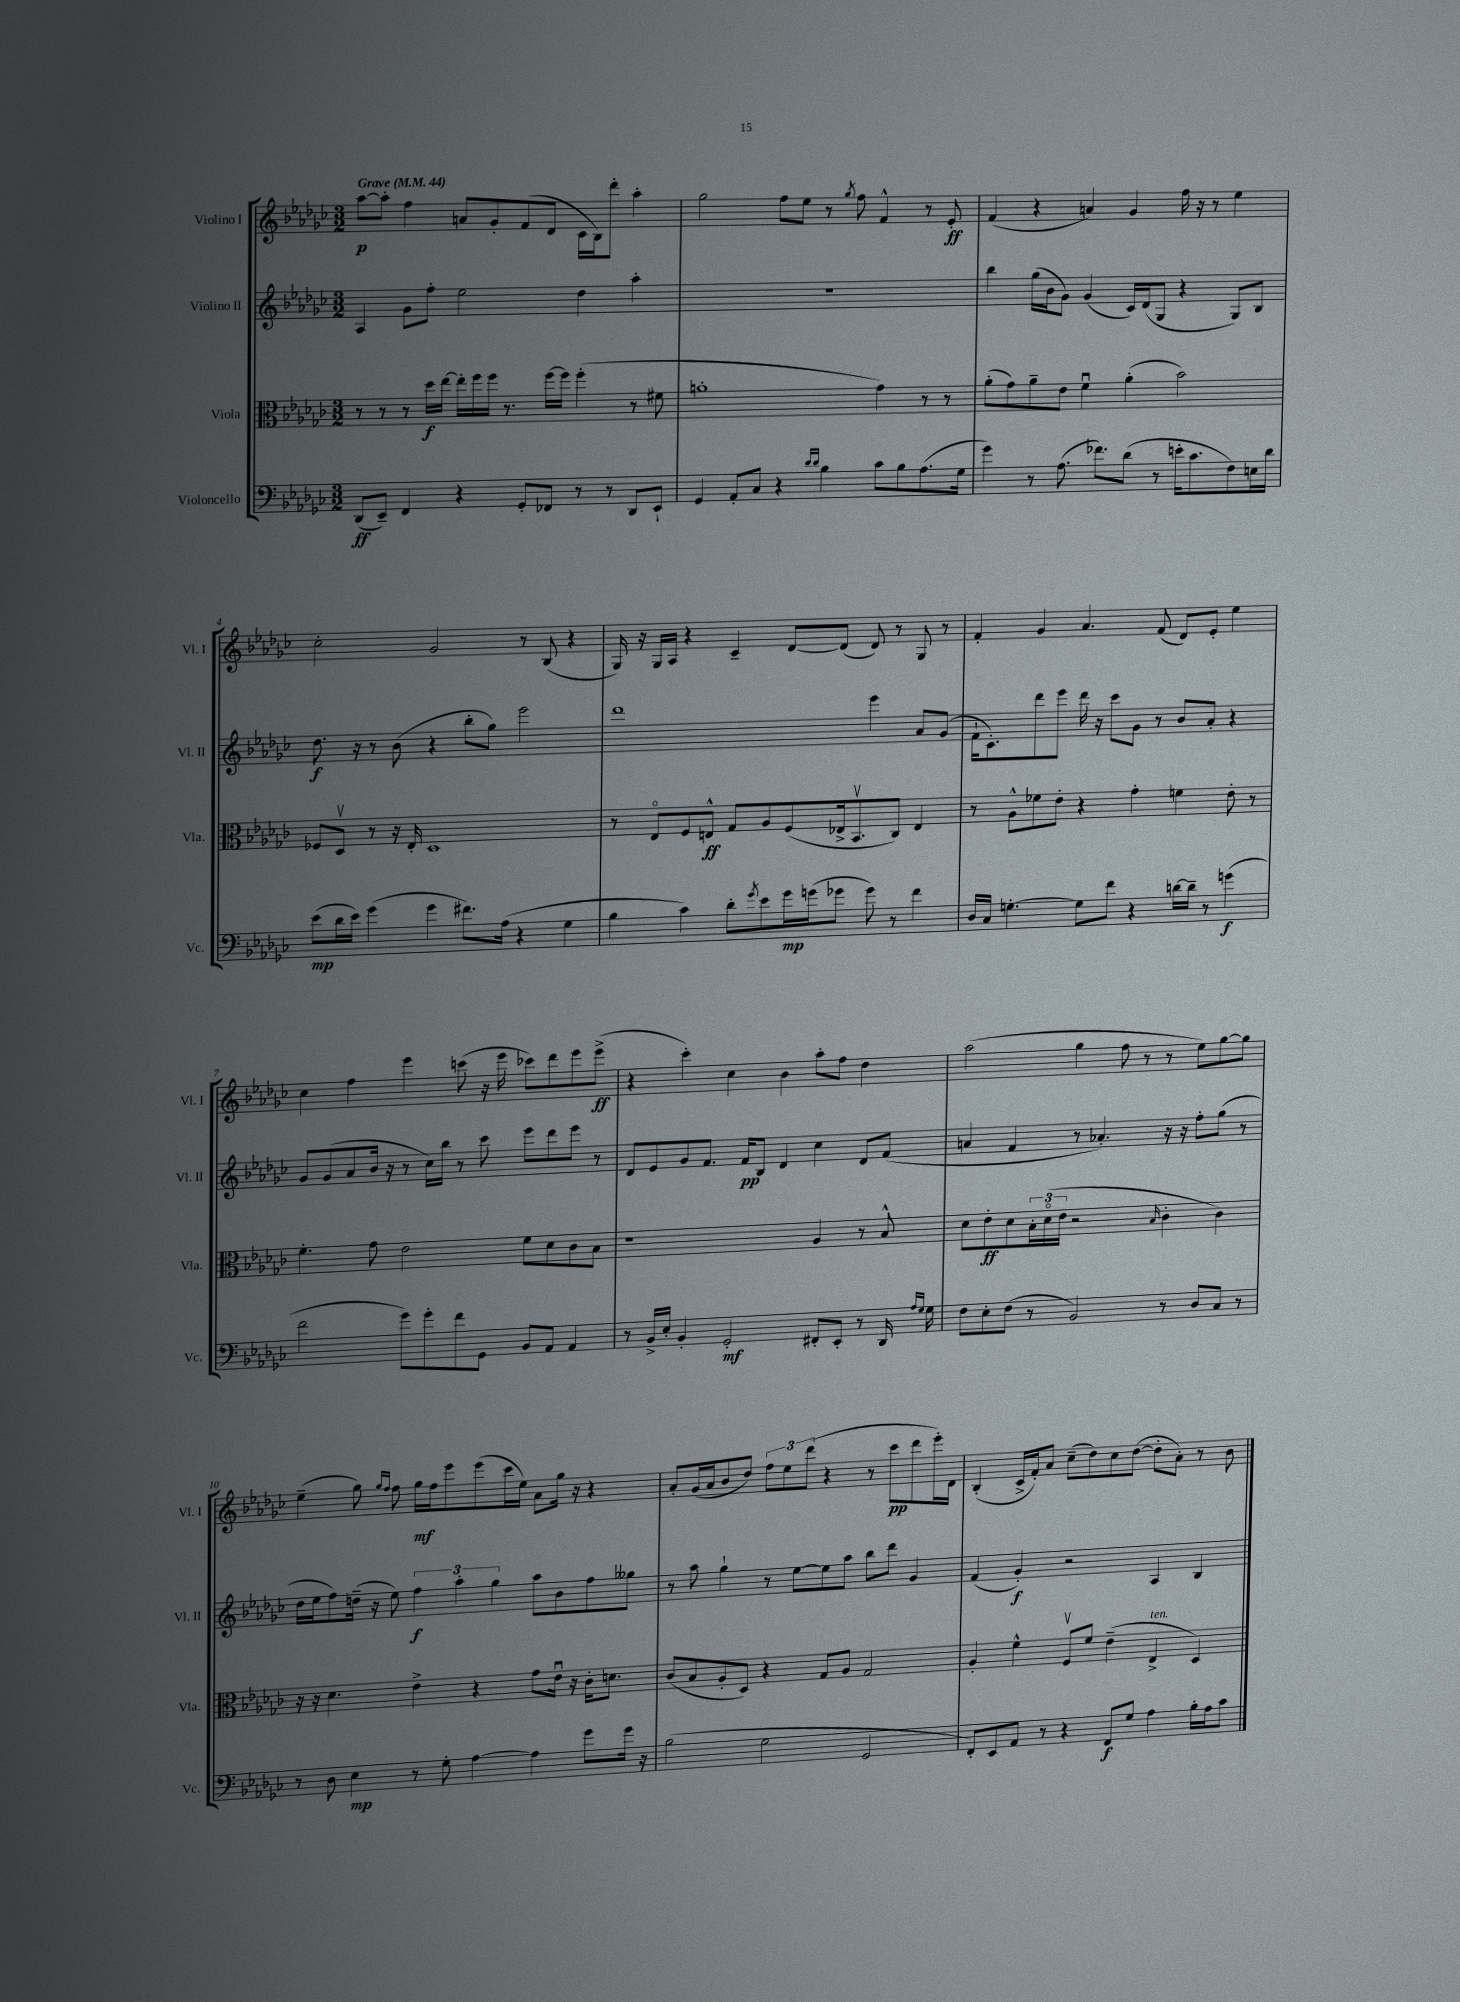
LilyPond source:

<<
\new StaffGroup <<
\new Staff = "s0" \with { instrumentName = "Violino I" shortInstrumentName = "Vl. I" } {
    \clef treble \key ges \major \numericTimeSignature \time 3/2 \tempo "Grave" 4 = 44
    aes''8~\p aes''8-. f''4 a'8 ges'8-. f'8( des'8 ces'16 bes16) des'''8-. aes''4-. |
    ges''2 f''8 ees''8 r8 \acciaccatura { ges''8 } f''8 f'4-^ r8 ees'8-.\ff |
    f'4( r4 a'4) ges'4 f''16 r16 r8 ees''4 |
    ces''2-. ges'2 r8 bes8( r4 |
    ges16) r16 ges16 aes16 r4 ces'4-- des'8~ des'8( des'8) r8 ges8 r8 |
    f'4-. ges'4 aes'4. f'8( des'8) ees'8-. ees''4 |
    ces''4 f''4 ees'''4 c'''8( r16 ees'''16 ces'''8) des'''8 ees'''8 ees'''8->\ff( |
    r4 ces'''4-.) ces''4 bes'4 aes''8-. f''8 des''4 |
    aes''2( ges''4 f''8 r8 r8 ees''8) ges''8~ ges''8 |
    ees''4--( ges''8) \grace { ges''16 f''16 } f''8 ges''16\mf f''16 ees'''8 ees'''8( ces'''16 ees''16) aes'8 ges''16 r16 r4 |
    aes'8-. ges'16( aes'16 bes'8 des''8) \tuplet 3/2 { f''8 ees''8 des'''8( } r4 r8 ces'''8\pp des'''8 ees'''16-.) des'16 |
    bes4-.( ces'16-> f'16-.) aes'8 ces''8--( des''8) ces''8 des''8~( des''8-. aes'8-.) r8 bes'8 \bar "|." |
}
\new Staff = "s1" \with { instrumentName = "Violino II" shortInstrumentName = "Vl. II" } {
    \clef treble \key ges \major \numericTimeSignature \time 3/2
    aes4 ges'8 f''8-. ees''2 des''4 aes''4-. |
    R1. |
    bes''4 ges''16( bes'16 ges'8) ges'4( ces'16) des'16( ges8 r4 ges8) bes8 |
    des''8.\f r16 r8 bes'8( r4 bes''8-. ges''8) ees'''2 |
    des'''1 ees'''4 aes'8 ges'8( |
    f'16-! ces'8.-.) des'''8 ees'''8 des'''16 r16 ces'''8 ges'8 r8 bes'8 aes'8-. r4 |
    ges'8 ges'8( aes'8 bes'16 r16 r8 ces''16) bes''16 r8 ces'''8 ees'''8 des'''8 ees'''8 r8 |
    des'8 ees'8 ges'8 f'8. f'16\pp bes8 des'4 ces''4 des'8 f'8( |
    a'4 f'4 r8 aes'4.-.) r16 r16 f''8-. ges''8( r8 |
    des''16 ees''16 f''8) d''16--( r16 ees''8) \tuplet 3/2 { f''4\f aes''4-. ges''4 } aes''8 bes'8 f''8 geses''8 |
    r8 aes''8 ges''4-! r8 ees''8~ ees''8 aes''8 bes''8 des'''8 ges'4 |
    f'4( ges'4-.\f) r2 aes4 bes4 \bar "|." |
}
\new Staff = "s2" \with { instrumentName = "Viola" shortInstrumentName = "Vla." } {
    \clef alto \key ges \major \numericTimeSignature \time 3/2
    r8 r8 r8 des''16\f ees''16~ ees''16-. f''16 f''16 r8. f''16~ f''16 f''4-.( r8 fis'8 |
    a'1-. ges'4) r8 r8 |
    aes'8-.( ges'8) aes'8-- ees'8 f'4\downbow aes'4-.( bes'2) |
    fes8 des8\upbow r8 r16 ees16-. des1 |
    r8 ees8\flageolet f8 e8-^\ff ges8 aes8 f8( ees16-> bes,8.\upbow ces8) ees4 |
    r8 aes8-^ fes'8 ees'8-. r4 ges'4-. f'4 ees'8-. r8 |
    f'4.-. ges'8 ees'2 f'8 des'8 ces'8 bes8 |
    r1 aes4 r8 bes8-^ |
    des'8 ees'8-.\ff des'8 \tuplet 3/2 { bes16-. des'16\flageolet( ees'16 } r2 \grace { bes16 } ces'4-. ces'4) |
    r16 r16 des'4. ees'4-> r4 ges'8 ees'16\downbow r16 ces'16-. d'8. |
    ces'8( bes8 aes8-. des8) r4 ges8 aes8 ges2 |
    aes4-. f'4-^ f8\upbow f'8 ees'4--( ees4->^\markup { \italic "ten." } des4) \bar "|." |
}
\new Staff = "s3" \with { instrumentName = "Violoncello" shortInstrumentName = "Vc." } {
    \clef bass \key ges \major \numericTimeSignature \time 3/2
    des,8\ff( ees,8--) f,4 r4 ges,8-. fes,8 r8 r8 des,8 ees,8-! |
    ges,4 aes,8-. ces8 r4 \grace { des'16 des'16 } bes4 ces'8 bes8 aes8.( ges16 |
    ges'4) r8 aes8.( fes'8.) des'8( r8 e'16-. ces'8. f8) e16 des'16 |
    ees'8\mp( des'16 ees'16) ges'4( ges'4 fis'8.) aes16( r4 ges4 |
    bes4 ces'4) des'8-. \acciaccatura { ges'8 } ees'8 ges'16\mp g'16( ges'8 ges'8) r8 f'4 |
    des16 ces16 g4.~-. g8 f'8 r4 d'16~ d'16-- r8 g'4\f( |
    f'2 ges'8) ges'8-. f'8 ges,8 bes,8 aes,8 aes,4 |
    r8 bes,16-> ees16-. bes,4-. ges,2-.\mf fis,8-. ees,8-. r8 des,16 \grace { aes16 ges16 } ges16 |
    f8 ees8-. f8( r8 bes,2) r8 des8 ces8 r8 |
    r8 des8 ees4\mp r8 ges8-. aes4~ aes4 ges'8 ges'16 r16 |
    bes2( ges2 ges,2 |
    f,8-.) ees,8 aes,8 r8 r4 f,8\f ges8 aes4 bes16-. aes16 ces'8 \bar "|." |
}
>>
>>
